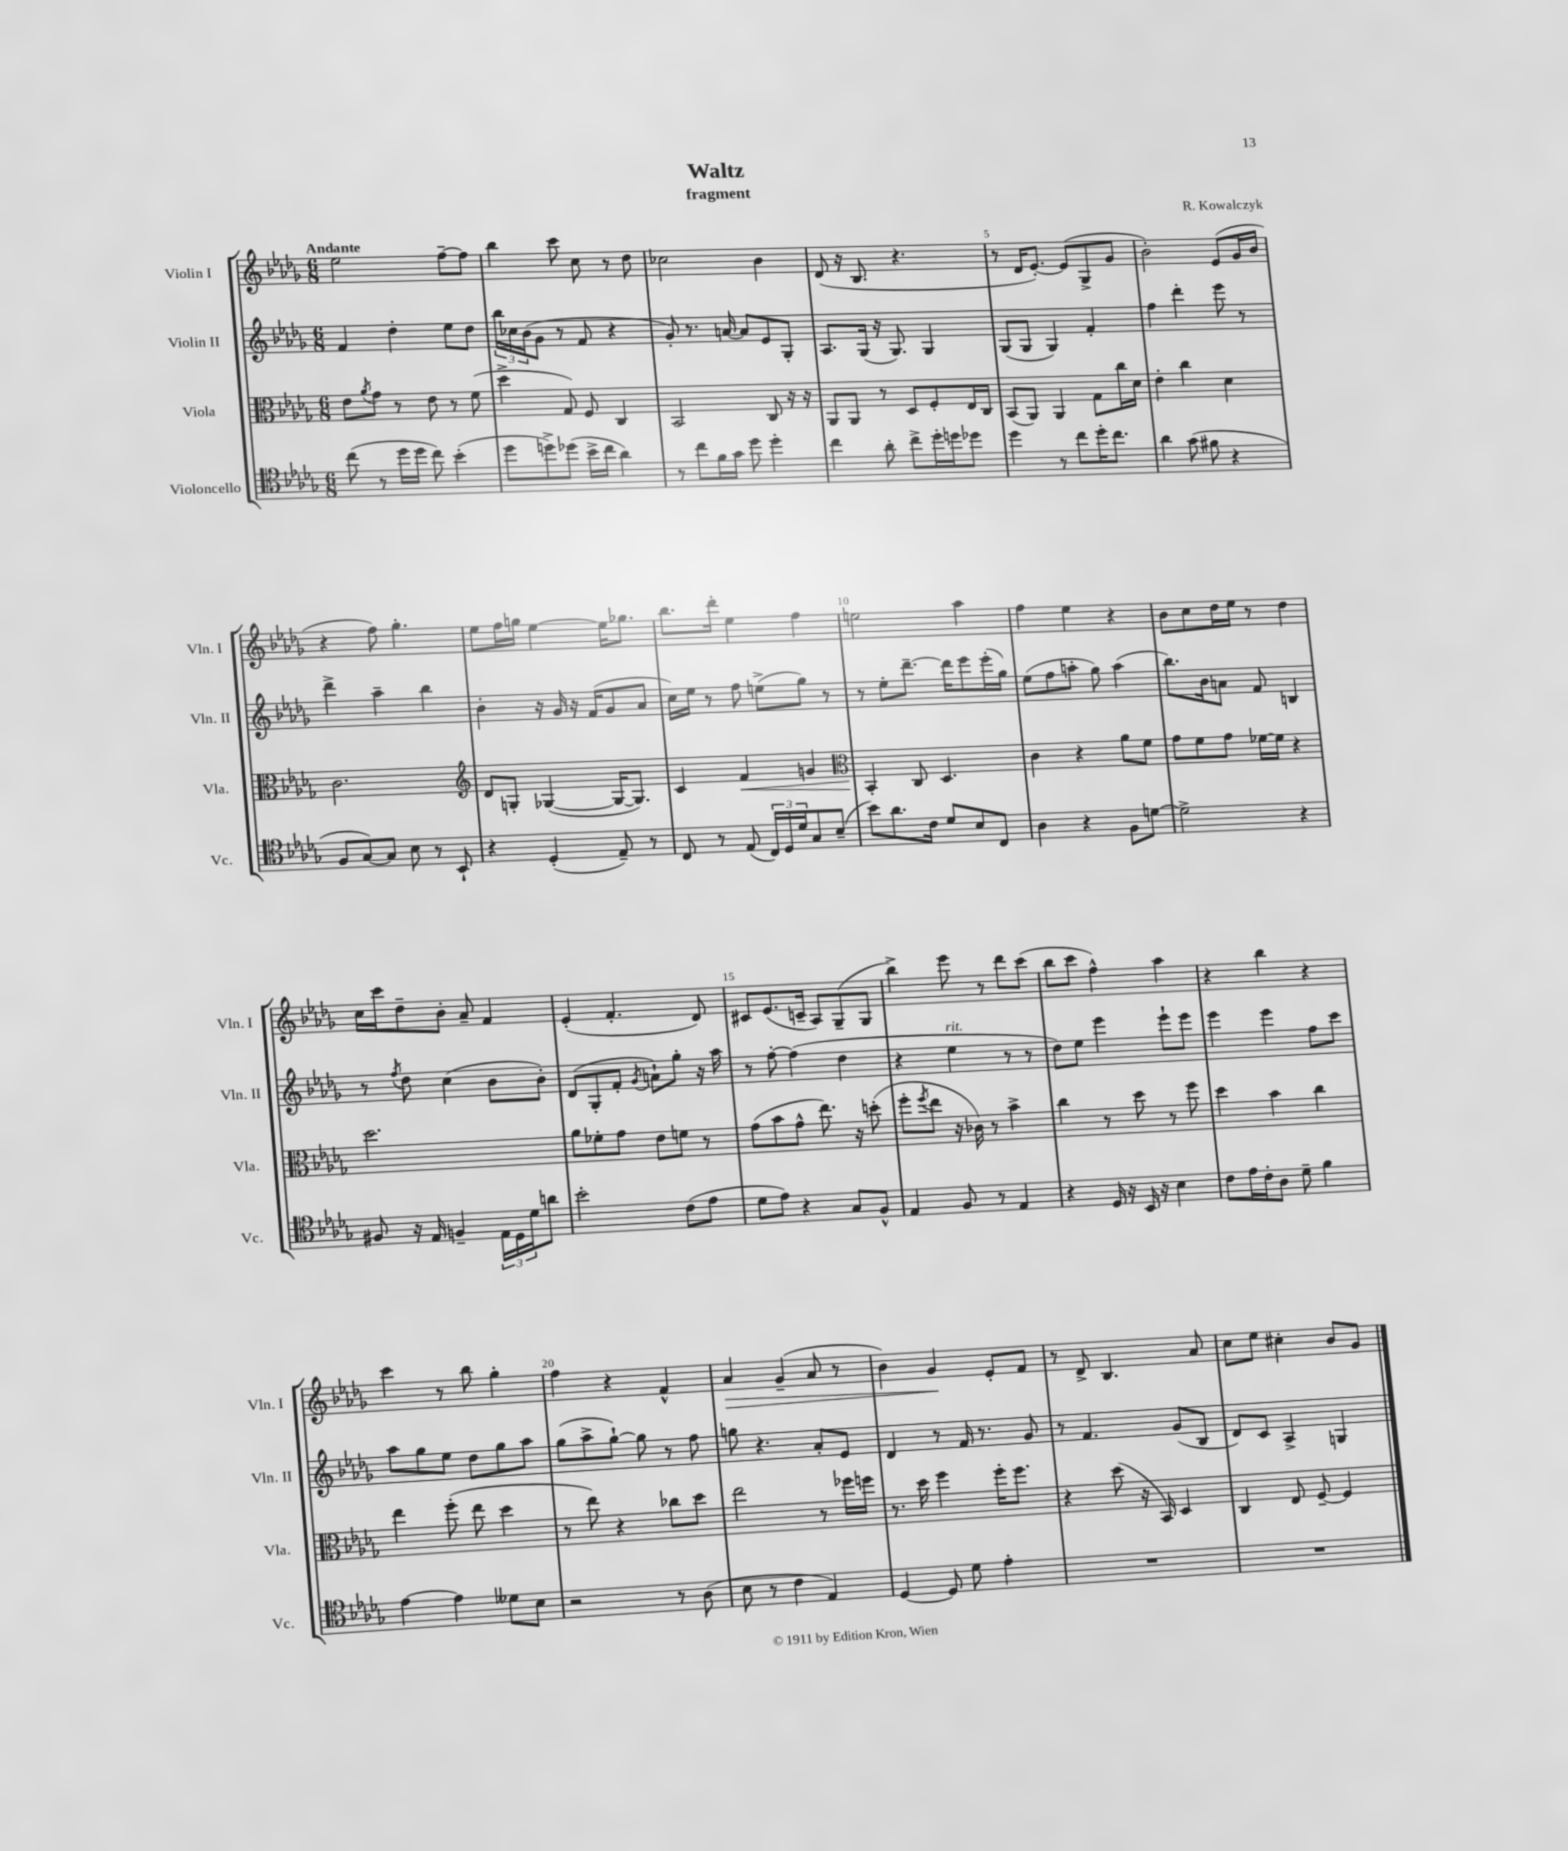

**kern	**kern	**kern	**kern
*staff4	*staff3	*staff2	*staff1
*clefC4	*clefC3	*clefG2	*clefG2
*k[b-e-a-d-g-]	*k[b-e-a-d-g-]	*k[b-e-a-d-g-]	*k[b-e-a-d-g-]
*M6/8	*M6/8	*M6/8	*M6/8
(8cc\	8e-\L	4f/	2ee-\
.	8qa-/	.	.
8r	8g-\J	.	.
16dd-\LL	8r	4dd-'\	.
16dd-\JJ	.	.	.
8cc\)	8e-\	.	.
(4b-'\	8r	8ee-\L	[8ff~\L
.	(8f\	8dd-\J	8ff\]J
=	=	=	=
8dd-\L	4dd-^\	24bb-\LL	4bb-\
.	.	24cc-\	.
.	.	(24b-\J	.
8dd^\)	.	8g-\J	.
(8dd-\J	8G-/)	8r	8ccc\
16b-^\LL	8F/	8f/	8cc\
16cc\JJ	.	.	.
4a-\)	4C/	4r	8r
.	.	.	8dd-\
=	=	=	=
8r	2BB-/	8g-'/)	2cc-\
8cc\L	.	8.r	.
16f\L	.	.	.
16g-\JJ	.	[16a/	.
8dd-\	.	8a/]L	.
4dd-'\	8C/	8e-/	4b-\
.	16r	8G-'/J	.
.	16r	.	.
=	=	=	=
4cc\	8AA-/L	8.A-/L	(8d-/
.	8AA-/J	.	16r
.	.	(16G-/Jk	8.B-/
8a-'\	8r	16r	.
.	.	8.G-/)	.
8cc^\L	8D-/L	.	4.r
16dd-'\L	8F'/	4G-/	.
16dd\J	.	.	.
8dd-\J	16E-/L	.	.
.	16C/JJ	.	.
=	=	=	=
4dd-\	(8BB-/L	(8G-/L	8r
.	8AA-/J)	8G-/J	16d-/LK
.	.	.	[8.e-'/J)
8r	4AA-/	4G-/)	.
8cc\L	.	.	(8e-/]L
16dd-'\K	8G-\L	4f'/	8G-^/
8.cc\J	.	.	.
.	16cc\L	.	8g-/J
.	16d-\JJ	.	.
=	=	=	=
4a-\	4e-'\	4ff\	2b-'\)
(8g-\	4cc\	4ddd-'\	.
8f#\	.	.	.
4r	4d-\	8eee-\	(8e-/L
.	.	8r	16g-/L
.	.	.	16b-/JJ
=	=	=	=
8F/L	2.c\	4ddd-^\	4r
[8G-/)	.	.	.
8G-/]J	.	4aa-~\	8ff\)
8B-\	.	.	4.gg-'\
8r	.	4bb-\	.
8BB-`/	.	.	.
=	=	=	=
*	*clefG2	*	*
4r	8d-/L	4b-'\	8ee-\L
.	8G'/J	.	16ff\L
.	.	.	16gg\JJ
(4D-'/	([4G-/	16r	[4ee-\
.	.	16g-/	.
.	.	16r	.
.	.	(16f/LK	.
8E-~/)	16G-/_LK	8g-/	16ee-\]LK
.	8.G-/]J)	.	8.gg-\J
8r	.	8a-/J	.
=	=	=	=
8C/	4c/	16cc\LL)	8.bb-\L
.	.	16ee-\JJ	.
8r	.	8r	.
.	.	.	16ddd-'\Jk
(8E-/	4f/	8ff\	4ee-\
24C/LL)	.	(8ee^\L	.
24D-/	.	.	.
24d-/J	.	.	.
8G-/	4g/	8gg-\J)	4ff\
(8B-~/J	.	8r	.
=	=	=	=
*	*clefC3	*	*
8b-\L)	4BB-'/	8r	2ee\
8.a-\	.	8ee-'\L	.
.	8C/	[8.ddd-~\J	.
16c\Jk	.	.	.
8d-/L	4.D-/	.	.
.	.	16ddd-\]LK	.
8B-/	.	8eee-\	4aa-\
8C/J	.	(16eee-'\L	.
.	.	16gg-\JJ)	.
=	=	=	=
4A-\	4c\	(8ee-\L	4ff\
.	.	8ff\	.
4r	4r	8aa'\J	4ee-\
.	.	8gg-\)	.
8F\L	8a-\L	(4aa\	4r
[8d\J	8f\J	.	.
=	=	=	=
2d^\]	8g-\L	8.bb-\L)	8b-\L
.	8f\	.	8cc\
.	.	16b-\k	.
.	8g-\J	8a\J	16dd-\L
.	.	.	16ee-\JJ
.	[16f-\LL	8f/	8r
.	16f-\]JJ	.	.
4r	4r	4B/	4dd-\
=	=	=	=
8F#/	2.dd-\	8r	16cc\LL
.	.	.	16ccc\J
.	.	8qff/	.
16r	.	8dd-\	8dd-~\
16E-/	.	.	.
4F~/	.	(4cc\	8b-'\J
.	.	.	8a-~/
24E-\LL	.	8b-\L	4f/
24D-\	.	.	.
24d-\J	.	.	.
8a\J	.	8b-'\J)	.
=	=	=	=
2b-'\	8a-\L	(8d-/L	(4e-'/
.	8f-'\	8G-'/	.
.	8g-\J	8f'/J	4.f'/
.	.	8qg-/	.
.	8e-\L	8a`\L)	.
(8c\L	8f\J	8gg-'\J	.
8e-\J	8r	16r	8d-/)
.	.	16aa-\	.
=	=	=	=
8d-\L	(8g-\L	8r	8c#/L
8e-\J)	8b-\	[8ff'\	(8.e-/
4r	8g-^^\J	(4ff\]	.
.	.	.	16c~/Jk
.	8.ee-\)	.	8A-/L)
8G-/L	.	4dd-\	(8G-~/
.	16r	.	.
8F^^/J	(8dd'\	.	8G-/J
=	=	=	=
4E-/	8ff'\L	4r	4bb-^\)
.	8qff/	.	.
.	8ee-\J	.	.
8F/	16r	4ee-\	8eee-\
.	16c-\)	.	.
8r	8r	.	8r
4E-/	4b-^\	8r	8ddd-\L
.	.	8r	(8ccc\J
=	=	=	=
4r	4cc\	8dd-\L)	8bb-\L
.	.	8ee-\J	8ccc\J
16D-/	8r	4eee-\	4ff^^\)
16r	.	.	.
16BB-/	8dd-\	.	.
16r	.	.	.
4B-\	8r	8eee-`\L	4aa-\
.	8ff\	8eee-\J	.
=	=	=	=
8c\L	4dd-\	4eee-\	4r
16e-\L	.	.	.
16c'\J	.	.	.
8A-\J	4b-\	4eee-\	4bb-\
8d-~\	.	.	.
4f\	4cc\	8ff\L	4r
.	.	8ccc\J	.
=	=	=	=
[4e-\	4ee-\	8aa-\L	4ccc\
.	.	8gg-\	.
4e-\]	(8ff'\	8ee-\J	8r
.	8ee-\	8dd-\L	8bb-\
8d--\L	4dd-\	8gg-\	4gg-'\
8B-\J	.	8aa-\J	.
=	=	=	=
2r	8r	(8gg-\L	4ff\
.	8ee-\)	8aa-^\	.
.	4r	[8gg-`\J)	4r
.	.	8gg-\]	.
8r	8cc-\L	8r	4f^^/
(8A-\	8dd-\J	8ff\	.
=	=	=	=
8B-\	2ee-\	8gg\	4a-/
8r	.	4.r	.
4c\	.	.	(4g-~/
4E-/)	8r	8a-'/L	8a-/
.	16ff-\LL	8e-/J	8r
.	16ff\JJ	.	.
=	=	=	=
[4D-/	8.r	4d-/	4b-\)
.	16dd-\	.	.
8D-/]	4ff\	8r	4g-/
8d-\	.	16f/	.
.	.	8.r	.
4e-'\	16ff'\LK	.	8e-'/L
.	8.ff\J	.	.
.	.	8g-/	8f/J
=	=	=	=
2.r	4r	8r	8r
.	.	4.f/	8d-^/
.	(8dd-\	.	4.B-/
.	16r	.	.
.	16BB-/)	.	.
.	4D-/	(8g-/L	.
.	.	8B-/J	8a-/
=	=	=	=
2.r	4C/	8d-/L)	8cc\L
.	.	8c/J	8ee-\J
.	8E-/	4A-^/	4cc#'\
.	[8F~/	.	.
.	4F/]	4G/	8b-/L
.	.	.	8g-/J
==	==	==	==
*-	*-	*-	*-
